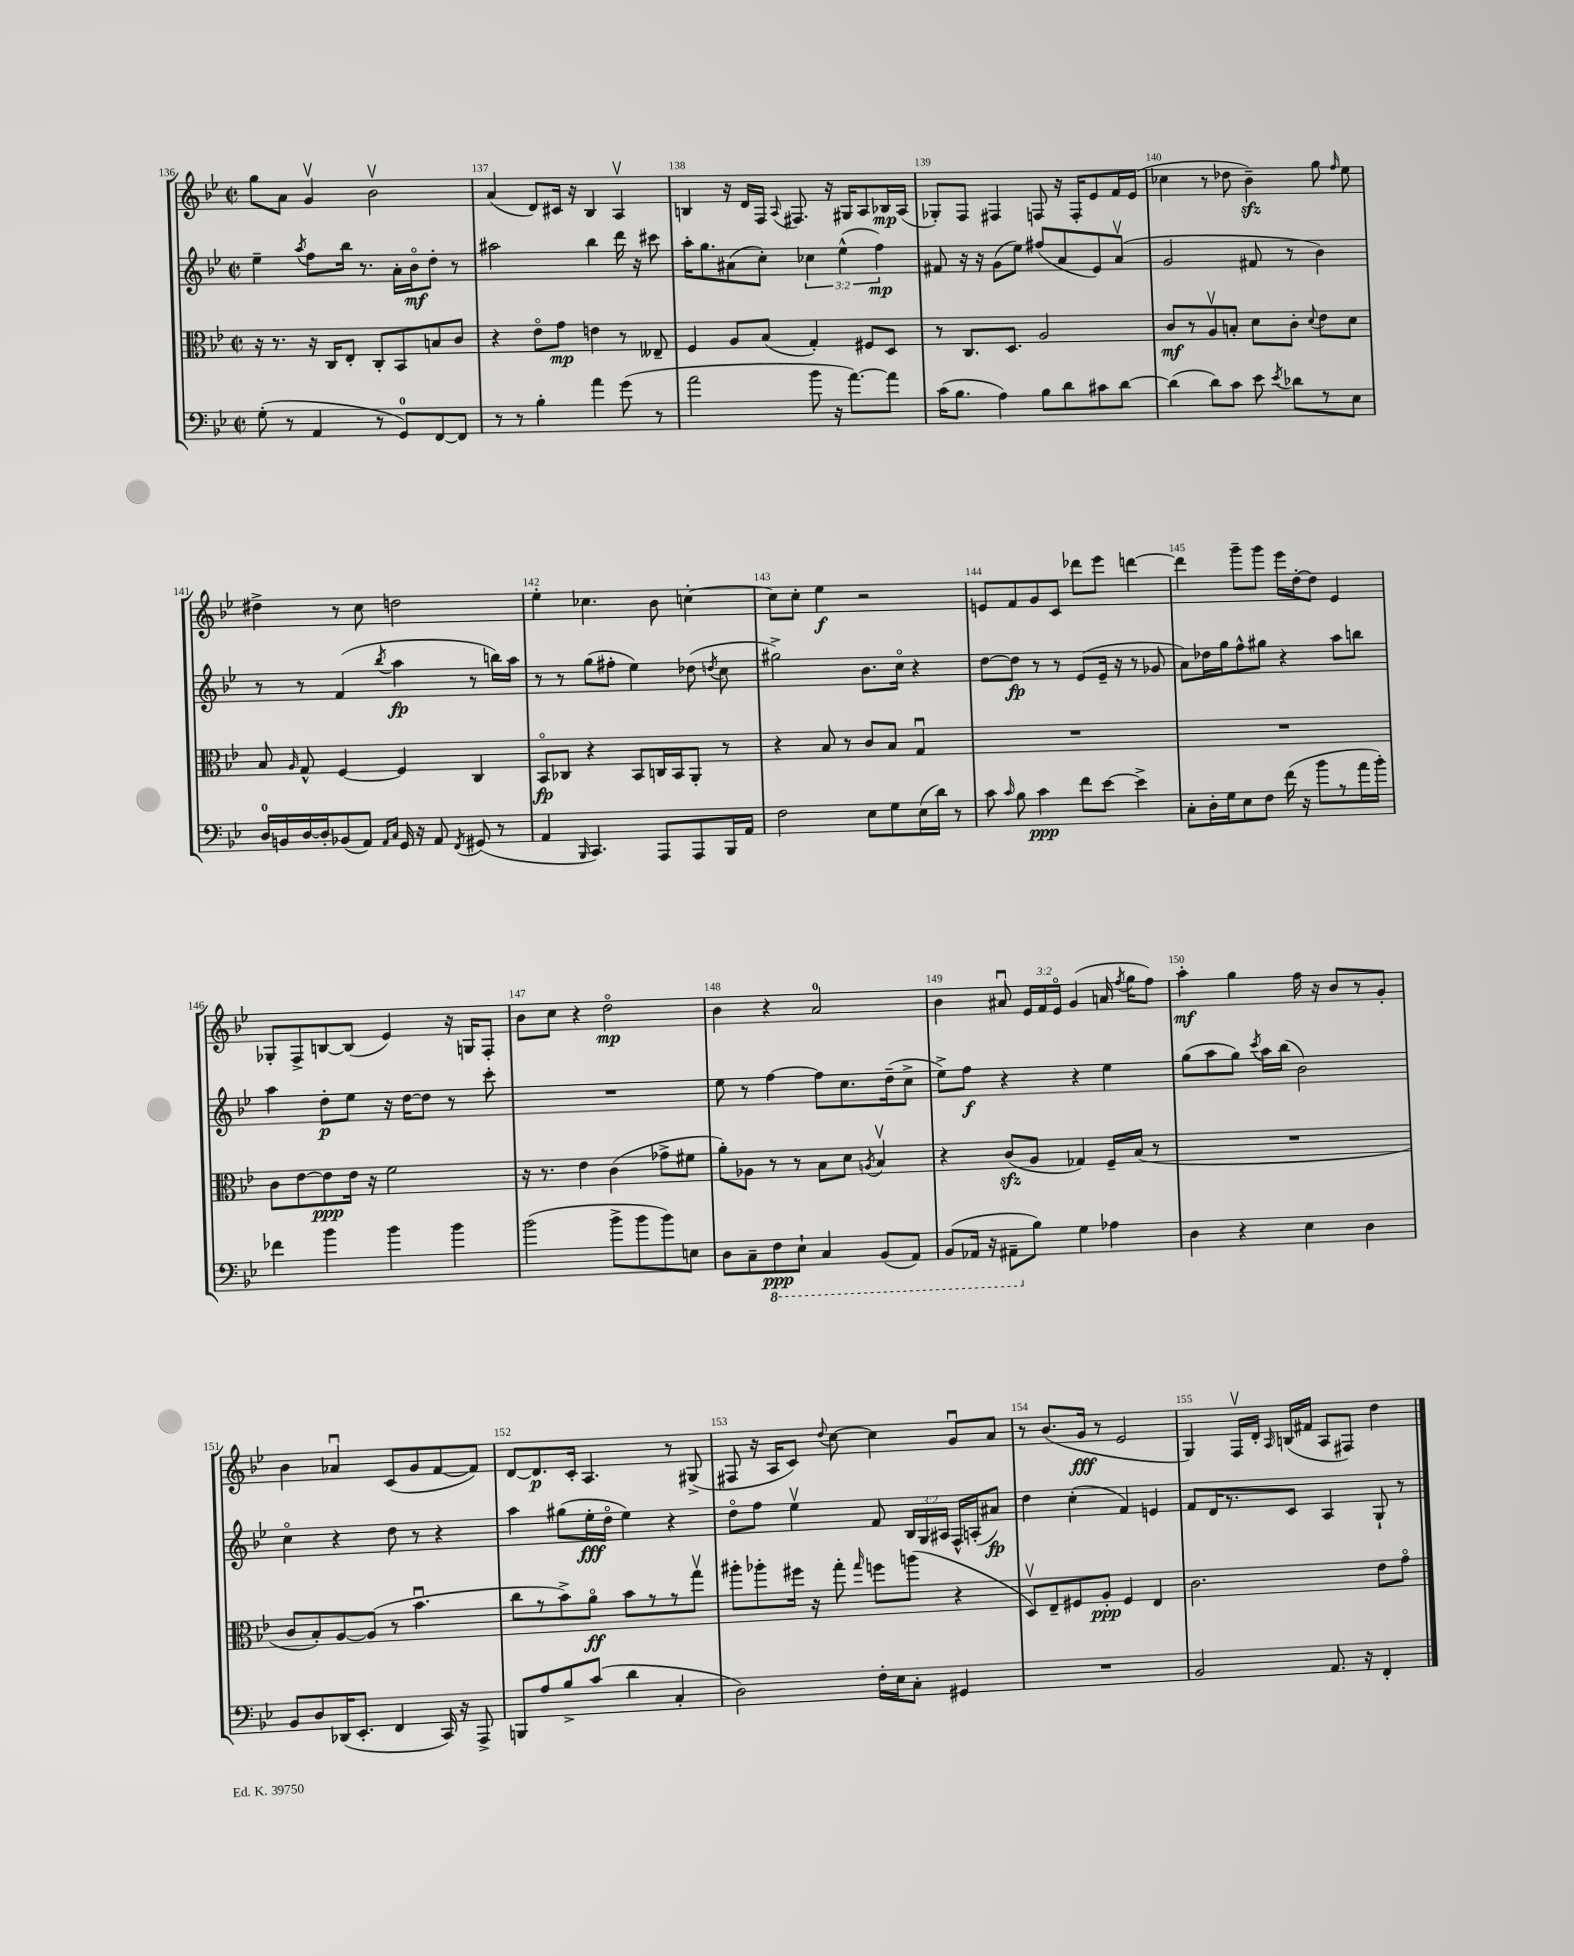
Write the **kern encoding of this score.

**kern	**dynam	**kern	**dynam	**kern	**dynam	**kern	**dynam
*part4	*part4	*part3	*part3	*part2	*part2	*part1	*part1
*staff4	*staff4	*staff3	*staff3	*staff2	*staff2	*staff1	*staff1
*clefF4	*	*clefC3	*	*clefG2	*	*clefG2	*
*k[b-e-]	*	*k[b-e-]	*	*k[b-e-]	*	*k[b-e-]	*
*M2/2	*	*M2/2	*	*M2/2	*	*M2/2	*
*met(c|)	*	*met(c|)	*	*met(c|)	*	*met(c|)	*
=136	=136	=136	=136	=136	=136	=136	=136
(8G'\	.	16r	.	4ee-~\	.	8gg\L	.
.	.	8.r	.	.	.	.	.
8r	.	.	.	.	.	8a\J	.
.	.	.	.	8qaa/	.	.	.
4AA/	.	16r	.	8ff\L	.	4gv/	.
.	.	16C/KL	.	.	.	.	.
.	.	8E-'/J	.	16bb-\Jk	.	.	.
.	.	.	.	8.r	.	.	.
8r	.	8C'/L	.	.	.	2b-v\	.
8GG/L)	.	8BB-/	.	16a'\LL	.	.	.
.	.	.	.	16b-\J	mf	.	.
[8FF/	.	8Bn/	.	8dd'\J	.	.	.
8FF/J]	.	8c/J	.	8r	.	.	.
=137	=137	=137	=137	=137	=137	=137	=137
8r	.	4r	.	2aa#X\	.	(4a/	.
8r	.	.	.	.	.	.	.
4B-'\	.	8e-\L	.	.	.	8d/L)	.
.	.	8g\J	mp	.	.	16c#X/Jk	.
.	.	.	.	.	.	16r	.
4a\	.	4en\	.	4bb-\	.	4B-/	.
(8g\	.	8r	.	16ddd\	.	4Av/	.
.	.	.	.	16r	.	.	.
8r	.	8E--X~/	.	8ccc#X\	.	.	.
=138	=138	=138	=138	=138	=138	=138	=138
2a\	.	4F/	.	16aa'\KL	.	4Bn/	.
.	.	.	.	8.gg\	.	.	.
.	.	8A/L	.	(8a#X\	.	16r	.
.	.	.	.	.	.	16d/LL	.
.	.	(8B-/J	.	8cc'\J)	.	16F/JJ	.
.	.	.	.	.	.	8qqA/	.
.	.	.	.	.	.	8.F#X/	.
8b-\	.	4G'/)	.	6cc-X\	.	.	.
16r	.	.	.	.	.	16r	.
.	.	.	.	(6ee-^^\	.	.	.
[8.a\L)	.	.	.	.	.	16G#X/KL	.
.	.	8F#X/L	.	.	.	8A/	.
.	.	.	.	6ff\)	mp	.	.
8a\J]	.	8D/J	.	.	.	16B-X/L	mp
.	.	.	.	.	.	(16A/JJ	.
=139	=139	=139	=139	=139	=139	=139	=139
(16c\KL	.	8r	.	8f#X/	.	8G-X'/L)	.
8.B-\J	.	.	.	.	.	.	.
.	.	8.C/L	.	16r	.	8F/J	.
.	.	.	.	16r	.	.	.
4A\)	.	.	.	(8g\L	.	4F#X/	.
.	.	8.D/J	.	.	.	.	.
.	.	.	.	8ee-\J)	.	.	.
8B-\L	.	2A/	.	(8ff#X/L	.	8Fn/	.
8d\	.	.	.	8a/	.	16r	.
.	.	.	.	.	.	16F'/KL	.
8c#X\	.	.	.	8e-/)	.	8e-/	.
[8d\J	.	.	.	(8av/J	.	16f/L	.
.	.	.	.	.	.	(16e-/JJ	.
=140	=140	=140	=140	=140	=140	=140	=140
(4d\]	.	8c/L	mf	2g/	.	4cc-X\	.
.	.	8r	.	.	.	.	.
8d\L)	.	8Av/	.	.	.	8r	.
8c\J	.	8Bn'/J	.	.	.	8dd-X\	.
8e-\	.	8d\L	.	8f#X/	.	4b-zz~\)	.
8qe-/	.	.	.	.	.	.	.
8d-X\L	.	8c'\J	.	8r	.	.	.
.	.	8qqd/	.	.	.	.	.
8r	.	8e-\L	.	4b-\)	.	8gg\	.
.	.	.	.	.	.	16qqff/	.
8E-\J	.	8d\J	.	.	.	8ee-\	.
!!LO:LB:g=z
=141	=141	=141	=141	=141	=141	=141	=141
16D/LL	.	8B-/	.	8r	.	4dd#X^\	.
16BBn/	.	.	.	.	.	.	.
.	.	16qqA/	.	.	.	.	.
[16D/	.	8G^^/	.	8r	.	.	.
16D'/J]	.	.	.	.	.	.	.
(8BB-X/	.	[4F/	.	(4f/	.	8r	.
8AA/J)	.	.	.	.	.	8cc\	.
16qqAA/LL	.	.	.	.	.	.	.
16qqC/JJ	.	.	.	8qbb-/	.	.	.
16GG/	.	4F/]	.	4aa\	fp	2ddn\	.
16r	.	.	.	.	.	.	.
8AA/	.	.	.	.	.	.	.
8qFF/	.	.	.	.	.	.	.
(8GG#X/	.	4C/	.	8r	.	.	.
8r	.	.	.	16bbn\LL)	.	.	.
.	.	.	.	16aa\JJ	.	.	.
=142	=142	=142	=142	=142	=142	=142	=142
4AA/	.	8BB-/L	fp	8r	.	4ee-'\	.
.	.	8C-X/J	.	8r	.	.	.
16qqBBB-/	.	.	.	.	.	.	.
4.CC/)	.	4r	.	(8gg\L	.	4.cc-X\	.
.	.	.	.	8ff#X'\J	.	.	.
.	.	8BB-/L	.	4ee-\)	.	.	.
8AAA/L	.	16Cn/L	.	.	.	8b-\	.
.	.	16BB-/J	.	.	.	.	.
8AAA/	.	8AA'/J	.	(8dd-X\	.	[4ccn'\	.
.	.	.	.	8qddn/	.	.	.
16BBB-/L	.	8r	.	8cc\	.	.	.
16AA/JJ	.	.	.	.	.	.	.
=143	=143	=143	=143	=143	=143	=143	=143
2F\	.	4r	.	2gg#X^\)	.	8cc\L]	.
.	.	.	.	.	.	8cc'\J	.
.	.	8B-/	.	.	.	4ee-\	f
.	.	8r	.	.	.	.	.
8E-\L	.	8c/L	.	8.b-\L	.	2r	.
8G\	.	8B-/J	.	.	.	.	.
.	.	.	.	16cc\Jk	.	.	.
(16E-\L	.	4Gu/	.	4r	.	.	.
16d\JJ)	.	.	.	.	.	.	.
8r	.	.	.	.	.	.	.
=144	=144	=144	=144	=144	=144	=144	=144
8c\	.	1r	.	[8dd\L	.	8en/L	.
16qqc/	.	.	.	.	.	.	.
8B-\	.	.	.	8dd\J]	fp	8f/	.
4c\	ppp	.	.	8r	.	8g/	.
.	.	.	.	8r	.	8c/J	.
8f\L	.	.	.	(8e-/L	.	8ddd-X\L	.
[8e-\J	.	.	.	16e-~/Jk	.	8eee-\J	.
.	.	.	.	16r	.	.	.
4e-^\]	.	.	.	8r	.	[4dddn\	.
.	.	.	.	8g-X/	.	.	.
=145	=145	=145	=145	=145	=145	=145	=145
8C'\L	.	1r	.	8a\L)	.	4ddd\]	.
16D'\L	.	.	.	16dd-X\L	.	.	.
16G\J	.	.	.	16gg\J	.	.	.
8E-\	.	.	.	8ff^^\	.	8ggg~\L	.
8F\J	.	.	.	8gg#X\J	.	8ggg\J	.
(16f\	.	.	.	4r	.	16eee-\LL	.
16r	.	.	.	.	.	[16dd'\J	.
8b-\L	.	.	.	.	.	8dd\J]	.
8r	.	.	.	8aa\L	.	4e-/	.
16a\L	.	.	.	8bbn\J	.	.	.
16b-'\JJ)	.	.	.	.	.	.	.
!!LO:LB:g=z
=146	=146	=146	=146	=146	=146	=146	=146
4f-X\	.	8c\L	.	4aa\	.	8G-X'/L	.
.	.	[8e-\	.	.	.	8F^/	.
4b-\	.	8e-\]	ppp	8dd'\L	p	[8Bn/	.
.	.	16e-\Jk	.	8ee-\J	.	(8B/J]	.
.	.	16r	.	.	.	.	.
4b-\	.	2f\	.	16r	.	4e-/)	.
.	.	.	.	[16dd\KL	.	.	.
.	.	.	.	8dd\J]	.	.	.
4b-\	.	.	.	8r	.	16r	.
.	.	.	.	.	.	16Gn/KL	.
.	.	.	.	8ccc'\	.	8F'/J	.
=147	=147	=147	=147	=147	=147	=147	=147
(2b-\	.	16r	.	1r	.	8b-\L	.
.	.	8.r	.	.	.	.	.
.	.	.	.	.	.	8cc\J	.
.	.	4e-\	.	.	.	4r	.
8b-^\L	.	(4c\	.	.	.	2dd\	mp
8b-\	.	.	.	.	.	.	.
8b-\)	.	8g-X^\L	.	.	.	.	.
8En\J	.	8f#X\J	.	.	.	.	.
=148	=148	=148	=148	=148	=148	=148	=148
8D\L	.	8a'\L)	.	8ee-\	.	4b-\	.
8C~\	.	8A-X\J	.	8r	.	.	.
*8ba	*	*	*	*	*	*	*
8FF\	ppp	8r	.	[4ff\	.	4r	.
8EE-`\J	.	8r	.	.	.	.	.
4CC/	.	8B-\L	.	8ff\L]	.	2a/	.
.	.	8d\J	.	8.cc\	.	.	.
.	.	8qAn/	.	.	.	.	.
(8BBB-/L	.	4B-v/	.	.	.	.	.
.	.	.	.	(16dd~\k	.	.	.
8AAA/J)	.	.	.	8cc^\J	.	.	.
=149	=149	=149	=149	=149	=149	=149	=149
(8BBB-/L	.	4r	.	8ee-^\L)	.	4b-\	.
16AAA-X/Jk	.	.	.	8ff\J	f	.	.
16r	.	.	.	.	.	.	.
8AAA#X~\L	.	(8czz/L	.	4r	.	8a#Xu/	.
*X8ba	*	*	*	*	*	*	*
8B-\J)	.	8A/J	.	.	.	24e-/LL	.
.	.	.	.	.	.	24f/	.
.	.	.	.	.	.	24e-/JJ	.
4G\	.	4G-X/)	.	4r	.	(4g/	.
4A-X\	.	16F~/LL	.	4ee-\	.	16an/	.
.	.	.	.	.	.	8qff/	.
.	.	(16B-/JJ	.	.	.	16gg\KL	.
.	.	8r	.	.	.	8ff\J)	.
=150	=150	=150	=150	=150	=150	=150	=150
4D\	.	1r	.	(8gg\L	.	4aa'\	mf
.	.	.	.	8aa\	.	.	.
4r	.	.	.	8gg\J)	.	4gg\	.
.	.	.	.	8qccc/	.	.	.
.	.	.	.	16aa\LL	.	.	.
.	.	.	.	(16bb-\JJ	.	.	.
4E-\	.	.	.	2b-\)	.	16ff\	.
.	.	.	.	.	.	16r	.
.	.	.	.	.	.	8b-/L	.
4D\	.	.	.	.	.	8r	.
.	.	.	.	.	.	8g'/J	.
!!LO:LB:g=z
=151	=151	=151	=151	=151	=151	=151	=151
8BB-/L	.	8c/L	.	4cc\	.	4b-\	.
8D/	.	8B-'/)	.	.	.	.	.
(16DD-X/K	.	[8A/	.	4r	.	4a-Xu/	.
8.EE-'/J	.	.	.	.	.	.	.
.	.	(8A/J]	.	.	.	.	.
4FF/	.	8r	.	8dd\	.	(8c/L	.
.	.	4.b-u\	.	8r	.	8g/	.
16CC/)	.	.	.	4r	.	[8f/	.
16r	.	.	.	.	.	.	.
8AAA^/	.	.	.	.	.	8f/J])	.
=152	=152	=152	=152	=152	=152	=152	=152
8BBBn/L	.	8cc\L	.	4aa\	.	[8d/L	.
8A/	.	8r	.	.	.	8.d/]	p
8B-^/	.	8b-^\)	.	(8gg#X\L	.	.	.
.	.	.	.	.	.	16c'/Jk	.
(8c/J	.	8a\J	ff	16ee-'\L	fff	4.A/	.
.	.	.	.	16dd\JJ	.	.	.
4d\	.	8b-\L	.	4ee-\)	.	.	.
.	.	8r	.	.	.	.	.
4C'/	.	8r	.	4r	.	8r	.
.	.	8ggv\J	.	.	.	(8G#X^/	.
=153	=153	=153	=153	=153	=153	=153	=153
2D\)	.	8aa#X'\L	.	8dd\L	.	8F#X/	.
.	.	8aa-X'\	.	8ff\J	.	16r	.
.	.	.	.	.	.	16A/KL	.
.	.	16ff#X\Jk	.	4ee-v\	.	8c/J)	.
.	.	16r	.	.	.	.	.
.	.	.	.	.	.	8qqdd/	.
.	.	8gg'\	.	.	.	[8cc\	.
.	.	16qqgg/	.	.	.	.	.
16F'\LL	.	8ffn\L	.	8f/	.	4cc\]	.
16E-\J	.	.	.	.	.	.	.
8C'\J	.	(8aan\J	.	24B-/LL	.	.	.
.	.	.	.	24G/	.	.	.
.	.	.	.	24A#X/JJ	.	.	.
4GG#X/	.	4r	.	16F^^/LL	.	8gu/L	.
.	.	.	.	(16An'/J	.	.	.
.	.	.	.	8a#X/J)	fp	8a/J	.
=154	=154	=154	=154	=154	=154	=154	=154
1r	.	8Dv/L)	.	4dd\	.	8r	.
.	.	8E-~/	.	.	.	(8.b-/L	.
.	.	8F#X/	.	(4cc'\	.	.	.
.	.	.	.	.	.	16g/Jk	fff
.	.	8A'/J	ppp	.	.	8r	.
.	.	4F#/	.	4f/)	.	2e-/	.
.	.	4E-/	.	4en/	.	.	.
=155	=155	=155	=155	=155	=155	=155	=155
2BB-/	.	2.c\	.	8f/L	.	4G/)	.
.	.	.	.	16d/K	.	.	.
.	.	.	.	8.r	.	.	.
.	.	.	.	.	.	16Fv/LL	.
.	.	.	.	.	.	16d'/JJ	.
.	.	.	.	.	.	16qqA/	.
.	.	.	.	8c/J	.	(16Bn/LL	.
.	.	.	.	.	.	16f#X/JJ	.
8.AA/	.	.	.	4A/	.	8A/L	.
.	.	.	.	.	.	8F#X/J)	.
16r	.	.	.	.	.	.	.
4FF'/	.	8e-\L	.	8G`/	.	4dd\	.
.	.	8g\J	.	8r	.	.	.
==	==	==	==	==	==	==	==
*-	*-	*-	*-	*-	*-	*-	*-
